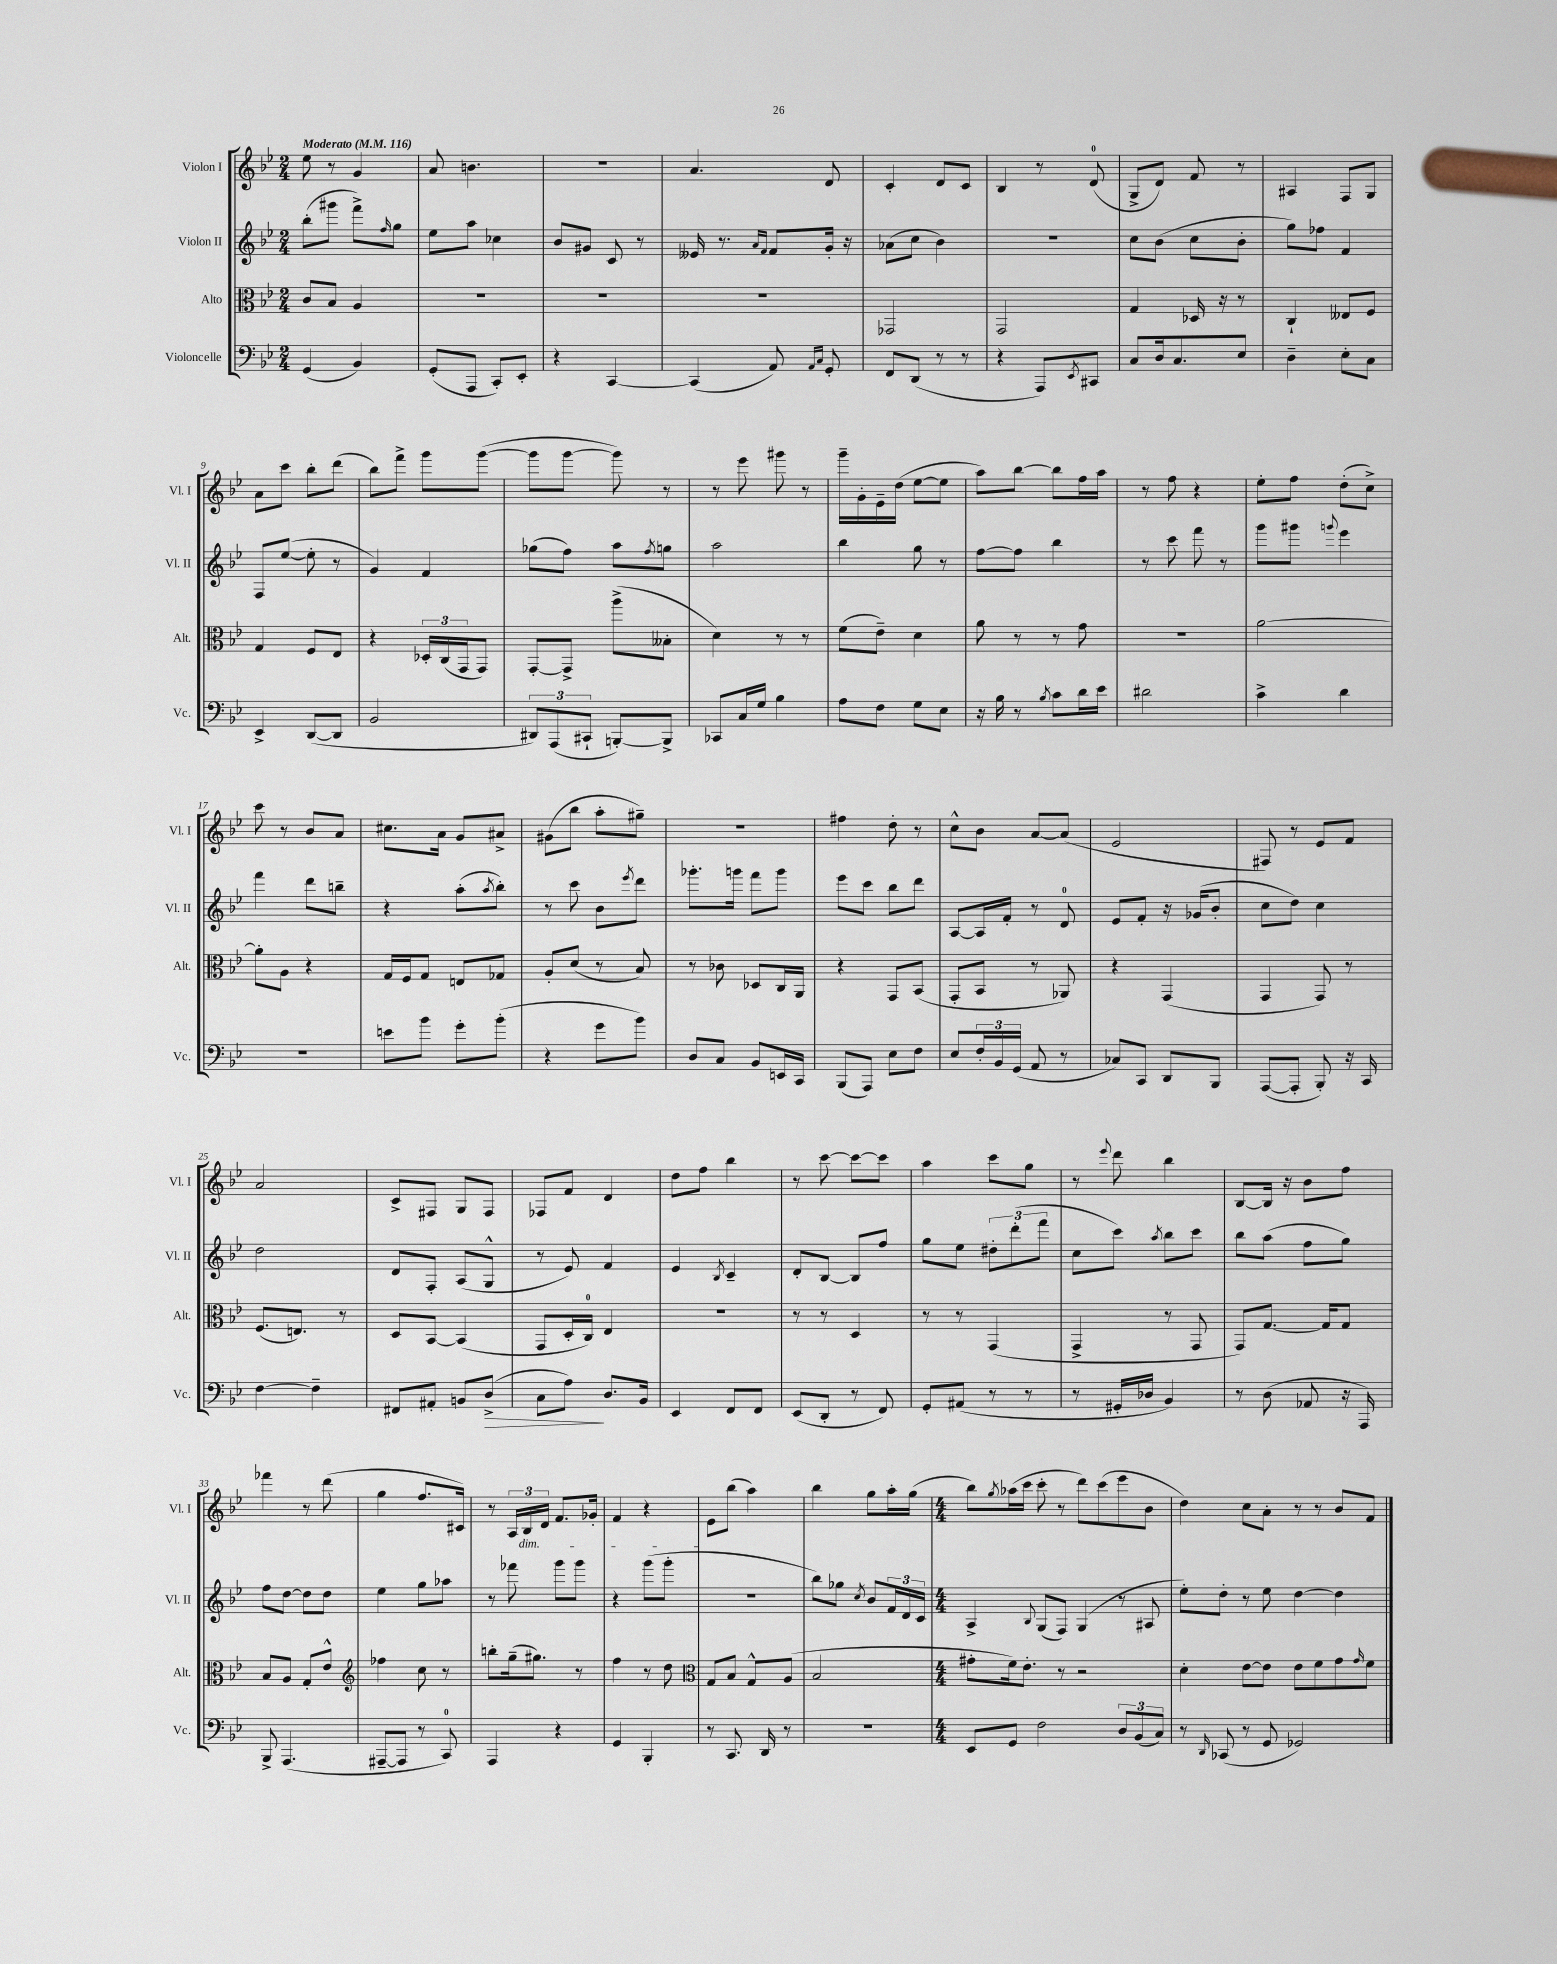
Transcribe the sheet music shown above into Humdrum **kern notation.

**kern	**kern	**kern	**kern
*staff4	*staff3	*staff2	*staff1
*clefF4	*clefC3	*clefG2	*clefG2
*k[b-e-]	*k[b-e-]	*k[b-e-]	*k[b-e-]
*M2/4	*M2/4	*M2/4	*M2/4
*MM116	*MM116	*MM116	*MM116
(4GG	8c	(8bb-'	8ee-
.	8B-	8ggg#	8r
4BB-)	4A	8fff^)	4g
.	.	16qqff	.
.	.	8gg	.
=	=	=	=
(8GG'	2r	8ee-	8a
8AAA	.	8aa	4.b
8CC')	.	4cc-	.
8EE-'	.	.	.
=	=	=	=
4r	2r	8b-	2r
.	.	8g#	.
[4CC	.	8c	.
.	.	8r	.
=	=	=	=
(4CC]	2r	16e--	4.a
.	.	8.r	.
.	.	16qqa	.
.	.	16qqf	.
8AA)	.	8f	.
16qqAA	.	.	.
16qqC	.	.	.
8GG'	.	16g'	8d
.	.	16r	.
=	=	=	=
8FF	2GG-	(8a-	4c'
(8DD	.	8cc	.
8r	.	4b-)	8d
8r	.	.	8c
=	=	=	=
4r	2GG	2r	4B-
8AAA)	.	.	8r
8qEE-	.	.	.
8CC#	.	.	(8d
=	=	=	=
8C	4G	8cc	8G^
16D	.	(8b-	8d)
8.C	.	.	.
.	16D-	8cc	8f
.	16r	.	.
8E-	8r	8b-'	8r
=	=	=	=
4D~	4C`	8gg)	4A#
.	.	8ff-	.
8E-'	8E--	4f	8F
8C	8F	.	8G
=	=	=	=
4EE-^	4G	8F	8a
.	.	([8ee-	8ccc
([8DD	8F	8ee-']	8bb-'
8DD]	8E-	8r	(8ddd
=	=	=	=
2BB-	4r	4g)	8bb-)
.	.	.	8fff^
.	24D-'	4f	8ggg
.	(24C	.	.
.	24GG	.	.
.	8GG)	.	([8ggg
=	=	=	=
12DD#)	[8GG'	(8gg-	8ggg]
(12AAA	.	.	.
.	8GG^]	8ff)	[8ggg
12CC#`	.	.	.
[8BBB')	(8aa^	8aa	8ggg])
.	.	8qff	.
8BBB^]	8B--'	8gg	8r
=	=	=	=
8CC-	4d)	2aa	8r
16C	.	.	8eee-
16G	.	.	.
4B-	8r	.	8ggg#
.	8r	.	8r
=	=	=	=
8A	(8f	4bb-	16ggg~
.	.	.	16g'
8F	8e-~)	.	16e-~
.	.	.	(16dd
8G	4d	8gg	[8ee-
8E-	.	8r	8ee-]
=	=	=	=
16r	8a	[8ff	8aa)
16B-	.	.	.
8r	8r	8ff]	[8bb-
8qB-	.	.	.
8c	8r	4bb-	8bb-]
16d	8g	.	16ff
16e-	.	.	16aa
=	=	=	=
2d#	2r	8r	8r
.	.	8ccc	8ff
.	.	8fff	4r
.	.	8r	.
=	=	=	=
4c^	[2a	8ggg	8ee-'
.	.	8ggg#	8ff
.	.	8qqggg	.
4d	.	4eee-	(8dd'
.	.	.	8cc^)
=	=	=	=
2r	8a']	4fff	8ccc
.	8A	.	8r
.	4r	8ddd	8b-
.	.	8bb~	8a
=	=	=	=
8e	16G	4r	8.cc#
.	16F	.	.
8b-	8G	.	.
.	.	.	16a
8g'	8E	(8aa'	8g
.	.	8qaa	.
(8b-'	8G-	8bb-')	8a#^
=	=	=	=
4r	8A'	8r	(8g#
.	(8d	8ccc	8bb-
8g	8r	8b-	8aa'
.	.	8qeee-	.
8b-)	8B-)	8ddd	8gg#~)
=	=	=	=
8D	8r	8.ggg-'	2r
8C	8c-	.	.
.	.	16ggg	.
8BB-	8D-	8fff	.
16EE	16C	8ggg	.
16CC	16AA	.	.
=	=	=	=
(8BBB-	4r	8eee-	4ff#
8AAA)	.	8ccc	.
8E-	8GG	8bb-	8dd'
8F	(8BB-	8ddd	8r
=	=	=	=
8E-	8GG'	[8A	8cc^^
24F'	8BB-	16A]	8b-
24BB-	.	.	.
.	.	16f'	.
(24GG	.	.	.
8AA	8r	8r	[8a
8r	8AA-)	8d	(8a]
=	=	=	=
8C-)	4r	8e-	2e-
8CC	.	8f'	.
8DD	(4GG	16r	.
.	.	(16g-	.
8BBB-	.	8b-'	.
=	=	=	=
([8AAA	4GG	8cc	8F#)
8AAA']	.	8dd)	8r
8BBB-')	8GG)	4cc	8e-
16r	8r	.	8f
16CC	.	.	.
=	=	=	=
[4F	(8.F	2dd	2a
.	8.E)	.	.
4F~]	.	.	.
.	8r	.	.
=	=	=	=
8FF#	8D	8d	8c^
8AA#'	[8BB-	8F'	8F#
8BB	(4BB-]	(8A	8G
(8D^	.	8G^^	8F#
=	=	=	=
8C	8GG	8r	8F-
8A)	16D'	8e-)	8f
.	16C)	.	.
8.D	4E-	4f	4d
16BB-	.	.	.
=	=	=	=
4EE-	2r	4e-	8dd
.	.	.	8ff
.	.	8qB-	.
8FF	.	4c~	4bb-
8FF	.	.	.
=	=	=	=
(8EE-	8r	8d'	8r
8DD'	8r	[8B-	[8ccc
8r	4D	8B-]	8ccc_
8FF)	.	8ff	8ccc]
=	=	=	=
8GG'	8r	8gg	4aa
(8AA#	8r	8ee-	.
8r	(4GG	12dd#'	8ccc
.	.	(12ddd'	.
8r	.	.	8gg
.	.	12fff	.
=	=	=	=
8r	4GG^	8cc	8r
.	.	.	8qqeee-
16GG#'	.	8ccc)	8ddd
16D-	.	.	.
.	.	8qaa	.
4BB-)	8r	8bb-	4bb-
.	8GG	8ccc	.
=	=	=	=
8r	8GG)	8bb-	[8B-
(8D	[8.G	(8aa	16B-]
.	.	.	16r
8AA-	.	8ff	8b-
.	16G]	.	.
16r	8G	8gg)	8ff
16AAA)	.	.	.
=	=	=	=
8BBB-^	8B-	8ff	4fff-
(4.AAA	8A	[8dd	.
.	8G'	8dd]	8r
.	8e-^^	8dd	(8ddd
=	=	=	=
*	*clefG2	*	*
[8AAA#~	4ff-	4ee-	4gg
8AAA#]	.	.	.
8r	8cc	8gg	8.ff
8CC)	8r	8aa-	.
.	.	.	16c#)
=	=	=	=
4AAA	8bb'	8r	8r
.	(16gg~	8fff-	24A
.	.	.	24B-
.	8.gg#)	.	.
.	.	.	24d
4r	.	8ggg	8.f
.	8r	8ggg	.
.	.	.	16g-'
=	=	=	=
4GG	4ff	4r	4f
4BBB-'	8r	(8ggg	4r
.	8dd	8ggg'	.
=	=	=	=
*	*clefC3	*	*
8r	8G	2r	8e-
8.CC	8B-	.	(8bb-
.	8G^^	.	4aa)
16DD	.	.	.
8r	(8A	.	.
=	=	=	=
2r	2B-	8bb-)	4bb-
.	.	8gg-	.
.	.	8qcc	.
.	.	8b-	8gg
.	.	24f	16aa'
.	.	24d	.
.	.	.	(16gg
.	.	24c	.
=	=	=	=
*M4/4	*M4/4	*M4/4	*M4/4
8EE-	8g#'	4A^	8bb-)
.	.	.	8qgg
8GG	16f)	.	(16aa-
.	8.e-'	.	16ccc
.	.	8qqB-	.
2F	.	(8G	8ccc'
.	8r	8F)	8r
.	2r	(4G	8ddd)
.	.	.	(8ccc
12D	.	8r	8eee-
(12BB-	.	.	.
.	.	8A#	8b-
12C)	.	.	.
=	=	=	=
8r	4d'	8ee-')	4dd)
16qqDD	.	.	.
(8CC-	.	8dd'	.
8r	[8e-	8r	8cc
8GG	8e-]	8ee-	8a'
2GG-)	8e-	[4dd	8r
.	8f	.	8r
.	8g	4dd]	8b-
.	16qqg	.	.
.	8f	.	8f
==	==	==	==
*-	*-	*-	*-
